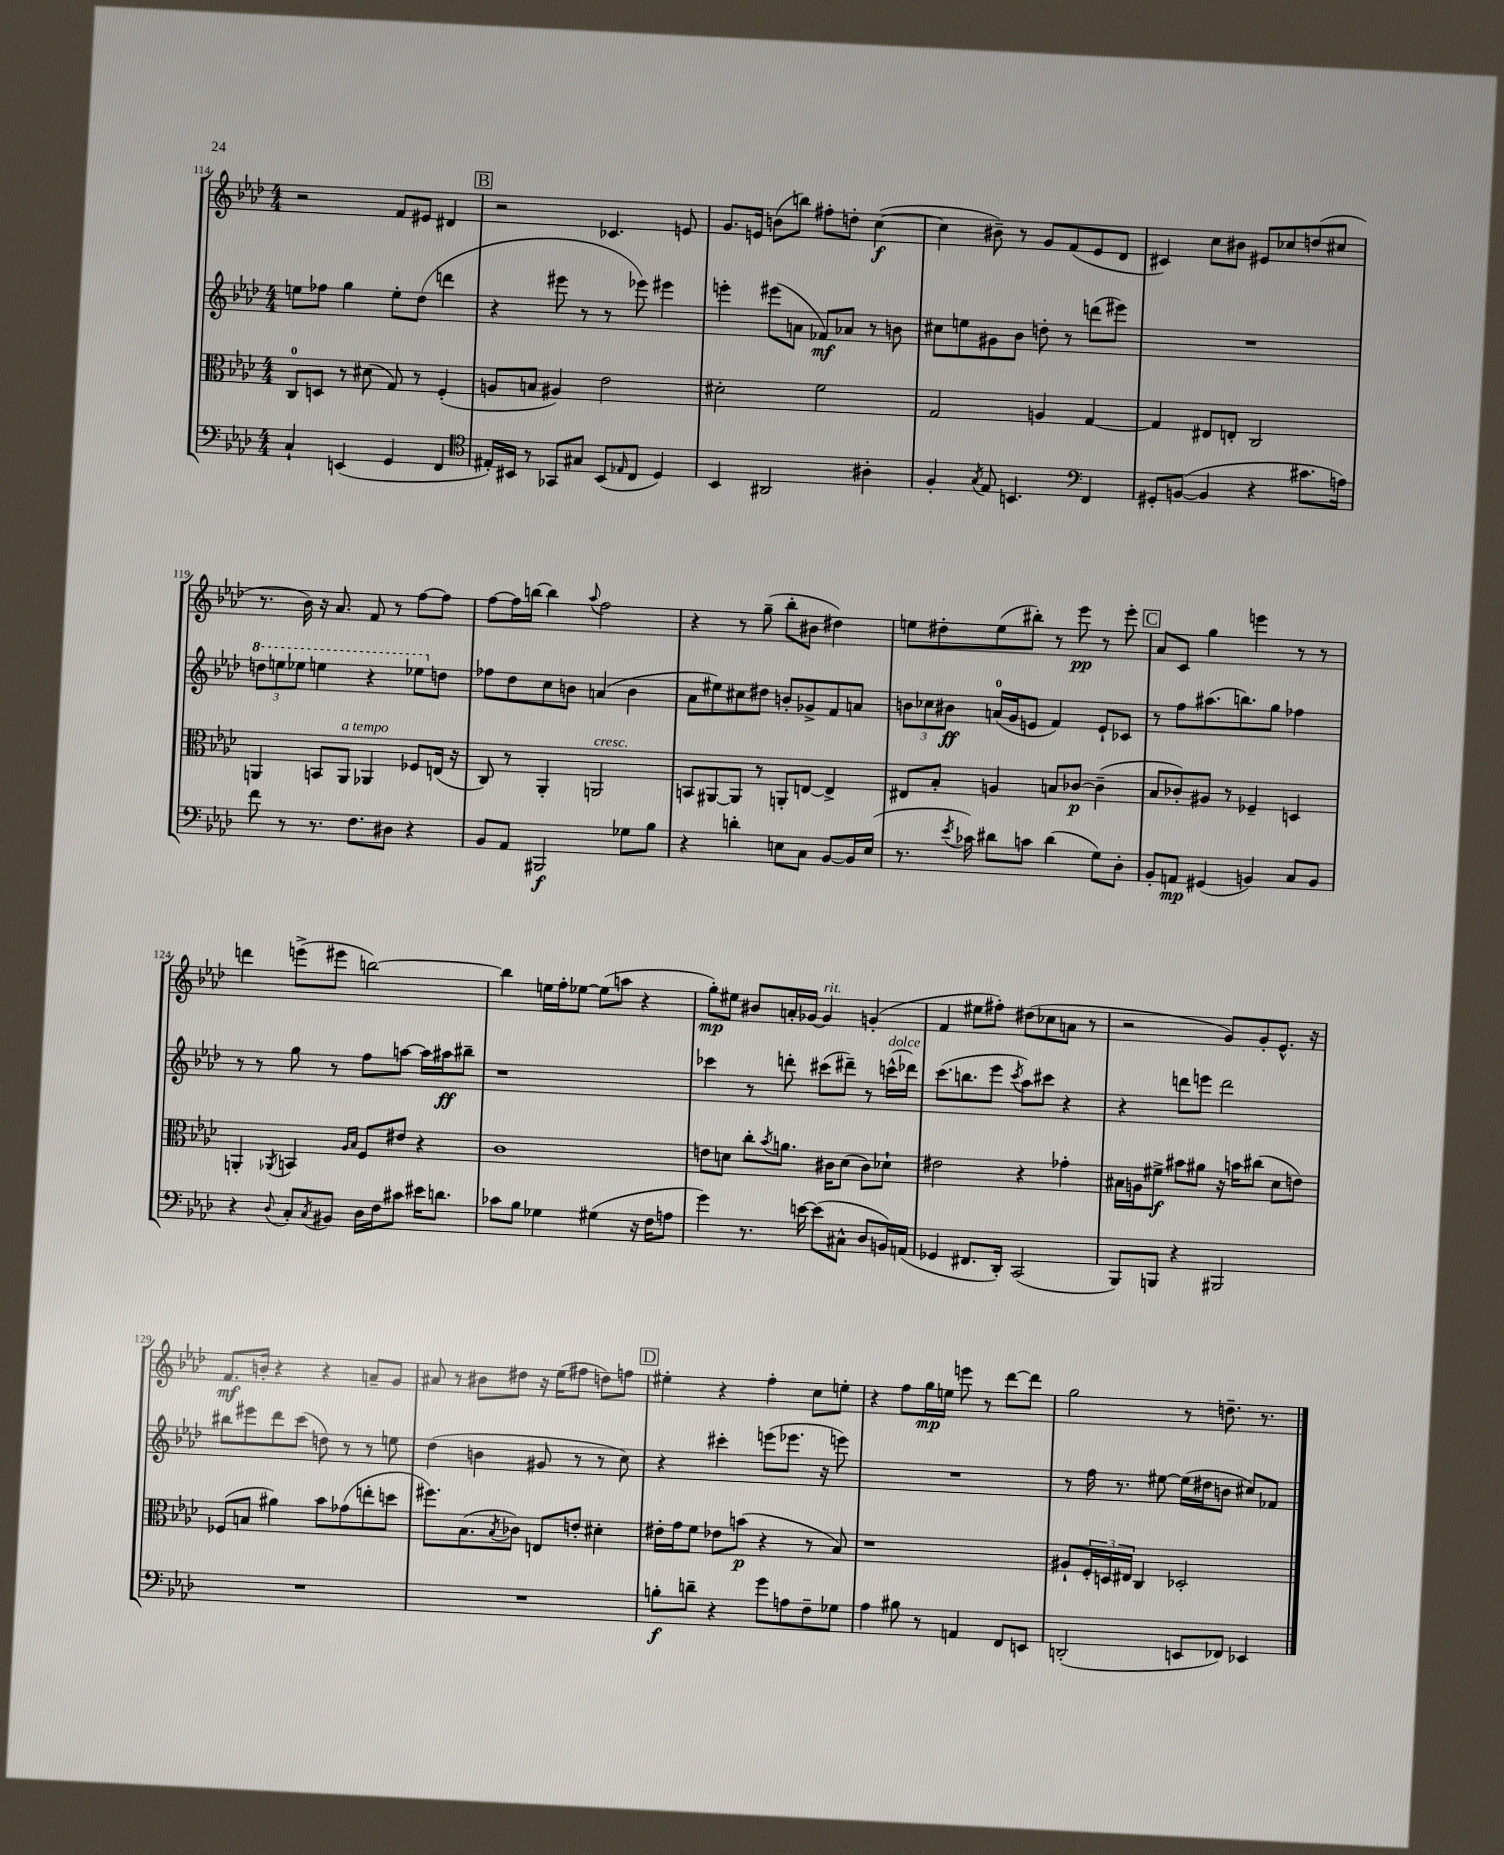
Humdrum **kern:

**kern	**kern	**kern	**kern
*staff4	*staff3	*staff2	*staff1
*clefF4	*clefC3	*clefG2	*clefG2
*k[b-e-a-d-]	*k[b-e-a-d-]	*k[b-e-a-d-]	*k[b-e-a-d-]
*M4/4	*M4/4	*M4/4	*M4/4
4C`/	8C/L	8ee\L	2r
.	8D/J	8ff-\J	.
(4EE/	8r	4gg\	.
.	(8d#\	.	.
4GG/	8G/)	8ee'\L	8f/L
.	8r	(8dd-\J	8e#/J
4FF/	(4F'/	4ddd\	4d#/
=	=	=	=
*clefC4	*	*	*
16E#'/LL)	8A/L	4r	2r
16BB#/JJ	.	.	.
8r	8B/J	.	.
8GG-/L	4A#/)	8eee#\	.
8G#/J	.	8r	.
(8BB#/L	2e-\	8r	4.c-/
16qqE-/	.	.	.
8C/J	.	8eee-\)	.
4D-/)	.	4eee#\	.
.	.	.	8e/
=	=	=	=
4BB-/	2d#'\	4eee'\	8.g/L
.	.	.	16e/Jk
2AA#/	.	(8eee#\L	(8b\L
.	.	8a\J	8bb\J)
.	2f\	8f-/L)	8ff#'\L
.	.	8a-/J	8dd'\J
4A#'\	.	8r	([4cc\
.	.	8b\	.
=	=	=	=
4F'/	2G/	8cc#\L	4cc\]
.	.	8ee\	.
8qG/	.	.	.
8E-/	.	8g#\	8b#~\)
4.BB/	.	8b-\J	8r
.	4A/	8dd'\	8g/L
.	.	8r	(8f/
*clefF4	*	*	*
4FF/	[4G/	(8ddd\L	8e-/
.	.	8eee#\J)	8d-/J
=	=	=	=
8GG#'/L	4G/]	1r	4c#/)
([8BB/J	.	.	.
4BB/]	8E#/L	.	8cc\L
.	8E'/J	.	8b#\J
4r	2C/	.	8e#/L
.	.	.	8cc-/
8.c#\L	.	.	(8dd/
.	.	.	8cc#/J
16A\Jk)	.	.	.
=	=	=	=
8f\	4AA/	12ddd\L	8.r
.	.	12eee\	.
8r	.	.	.
.	.	12eee-\J	.
.	.	.	16b-\)
8.r	8BB/L	4eee\	16r
.	.	.	8.a-/
.	8AA/J	.	.
8.F\L	.	.	.
.	4AA-/	4r	8f/
8D#\J	.	.	8r
4r	8F-/L	8eee-\L	[8ff\L
.	(16E/Jk	8dd\J	8ff\]J
.	16r	.	.
=	=	=	=
8BB-/L	8C/)	8ff-\L	[8ff\L
8AA-/J	8r	8dd-\	16ff\]L
.	.	.	[16bb\JJ
2BBB#/	4AA-'/	8cc\	4bb\]
.	.	8b\J	.
.	.	.	8qqaa-/
.	2AA/	(4a/	2ff\
8G-\L	.	4b\	.
8B-\J	.	.	.
=	=	=	=
4r	8BB/L	8a-\L	4r
.	[8AA#/	8ee#\)	.
4d'\	8AA#/]J	8cc#\	8r
.	8r	8dd#\J	(8gg~\
8E\L	8AA'/L	8b'/L	8bb-'\L
8C\J	[8E/J	8g-^/	8b#\J
[8BB-/L	4E^/]	8f/	4dd#\)
16BB-/]L	.	8a/J	.
(16E/JJ	.	.	.
=	=	=	=
8.r	8E#/L	12b\L	8ee\L
.	.	12cc-\	.
.	8B-'/J	.	8dd#'\
.	.	12b#\J	.
8qe-/	.	.	.
16c-\)	.	.	.
8d#\L	4A/	(16a/LL	(8ee\
.	.	16g/J	.
8c\J	.	8e/J	8bb#'\J)
(4d#\	8B/L	4f/)	8r
.	[8c-/J	.	8eee-\
8G\L)	(4c-~\]	8e`/L	8r
8D-'\J	.	8c-/J	8eee-'\
=	=	=	=
8BB-'/L	8B-/L	8r	8a-/L
8AA/J	8c-'/)	8ff\L	8c/J
(4GG#/	8A#/J	(8.aa#\	4gg\
.	8r	.	.
.	.	8.bb\)	.
4BB/)	4F-~/	.	4eee\
.	.	8gg\J	.
8C/L	4D/	4ff-\	8r
8BB/J	.	.	8r
=	=	=	=
4r	4AA'/	8r	4ddd\
.	.	8r	.
8qqD-/	8qAA-/	.	.
8C'/L	4BB/	8gg\	(8eee^\L
8qC/	.	.	.
8BB#/J	.	8r	8eee#\J
.	16qqA-/LL	.	.
.	16qqB-/JJ	.	.
16D-\LL	8F/L	8ff\L	[2bb\)
16F\J	.	.	.
8c#\J	8e#/J	[8aa\J	.
16e#\LK	4r	16aa\]LL	.
8.d\J	.	16aa#\J	.
.	.	8bb#~\J	.
=	=	=	=
8c-\L	1c	1r	4bb\]
8B-\J	.	.	.
4G-\	.	.	16ee\LL
.	.	.	16ff'\J
.	.	.	[8ee-\J
(4G#\	.	.	(8ee-\]L
.	.	.	8aa\J
16r	.	.	4r
16F\LK	.	.	.
8A\J	.	.	.
=	=	=	=
4g\)	8e\L	4ccc-\	8gg'\L)
.	8d\J	.	8ee#\J
8.r	8cc'\L	8r	8b#/L
.	8qb-/	.	.
.	8.a\J	8ddd'\	16a'/L
[16e\	.	.	[16g-/JJ
(8e\]L	.	(8ccc#\L	4g-/]
.	16c#\LK	.	.
8C#^^\J	(8d\J	8ddd#~\J)	.
8D-/L	8c#\L)	8r	(4g'/
16BB/L)	8d-`\J	(16ccc^^\LL	.
(16AA/JJ	.	16ddd-\JJ)	.
=	=	=	=
4GG-/	2e#\	(8.ccc\L	4f/
.	.	8.bb\	.
8.FF#/L	.	.	8ee#\L
.	.	8eee-\J	8ff#'\J)
16DD-'/Jk)	.	.	.
.	.	8qccc/	.
(2CC/	4r	8aa-\L)	(8dd#\L
.	.	8ccc#\J	8cc-\
.	4g-'\	4r	8a\J
.	.	.	8r
=	=	=	=
8BBB-/L)	16B#\LL	4r	2r
.	16A\J	.	.
8BBB/J	8f#^\J	.	.
4r	8b#\L	8ddd\L	.
.	8a#\J	8eee\J	.
2BBB#/	16r	2ddd\	8g/L)
.	16b\LK	.	.
.	(8cc#\J	.	8g'/
.	8d-\L	.	8.e-^^/J
.	8e\J)	.	.
.	.	.	16r
=	=	=	=
1r	(8F-/L	8bb#\L	8.f/L
.	8B/J	8eee#\	.
.	.	.	16b'/Jk
.	4a#\)	8ddd-\	4r
.	.	(8ccc\J	.
.	8b-\L	8dd\)	4r
.	(8g-\	8r	.
.	8ee'\	8r	8a~/L
.	8dd\J	8ee\	8g/J
=	=	=	=
1r	8.ff#\L)	(4dd-\	8a#/
.	.	.	8r
.	(8.B-\	.	.
.	.	4b\	8b#\L
.	8qB-/	.	.
.	8c-\J)	.	8dd#\J
.	8E/L	8g#/	16r
.	.	.	(16ee-\LK
.	8e'/J	8r	8ff#\J
.	4d#'\	8r	8dd\L)
.	.	8cc\)	8ff\J
=	=	=	=
8B'\L	16e#'\LL	4r	4ee#'\
.	16g\J	.	.
8d~\J	8f\J	.	.
4r	8e-\L	4ccc#'\	4r
.	(8b\J	.	.
8g\L	4r	(8eee\L	4ff'\
8A\	.	8.eee-\J	.
8F~\	8r	.	8cc\L
.	.	16r	.
8G-\J	8B-/)	8eee\)	8ee'\J
=	=	=	=
4A-\	1r	1r	4r
8B#\	.	.	8ff\L
8r	.	.	16gg\L
.	.	.	16ee\JJ
4AA/	.	.	8eee\
.	.	.	8r
8FF/L	.	.	[8ddd-\L
8EE/J	.	.	8ddd-\]J
=	=	=	=
(2DD'/	8A#`/L	8r	2gg\
.	24F'/L	16ff\	.
.	24D/	.	.
.	.	8.r	.
.	24E#/JJ	.	.
.	4C/	.	.
.	.	[8ee#\	.
8EE/L	2D-'/	(16ee#\]LL	8r
.	.	16dd#\J	.
8FF-/J)	.	8b\J	8.dd~\
4EE-/	.	8cc#/L)	.
.	.	.	8.r
.	.	8f-/J	.
==	==	==	==
*-	*-	*-	*-
